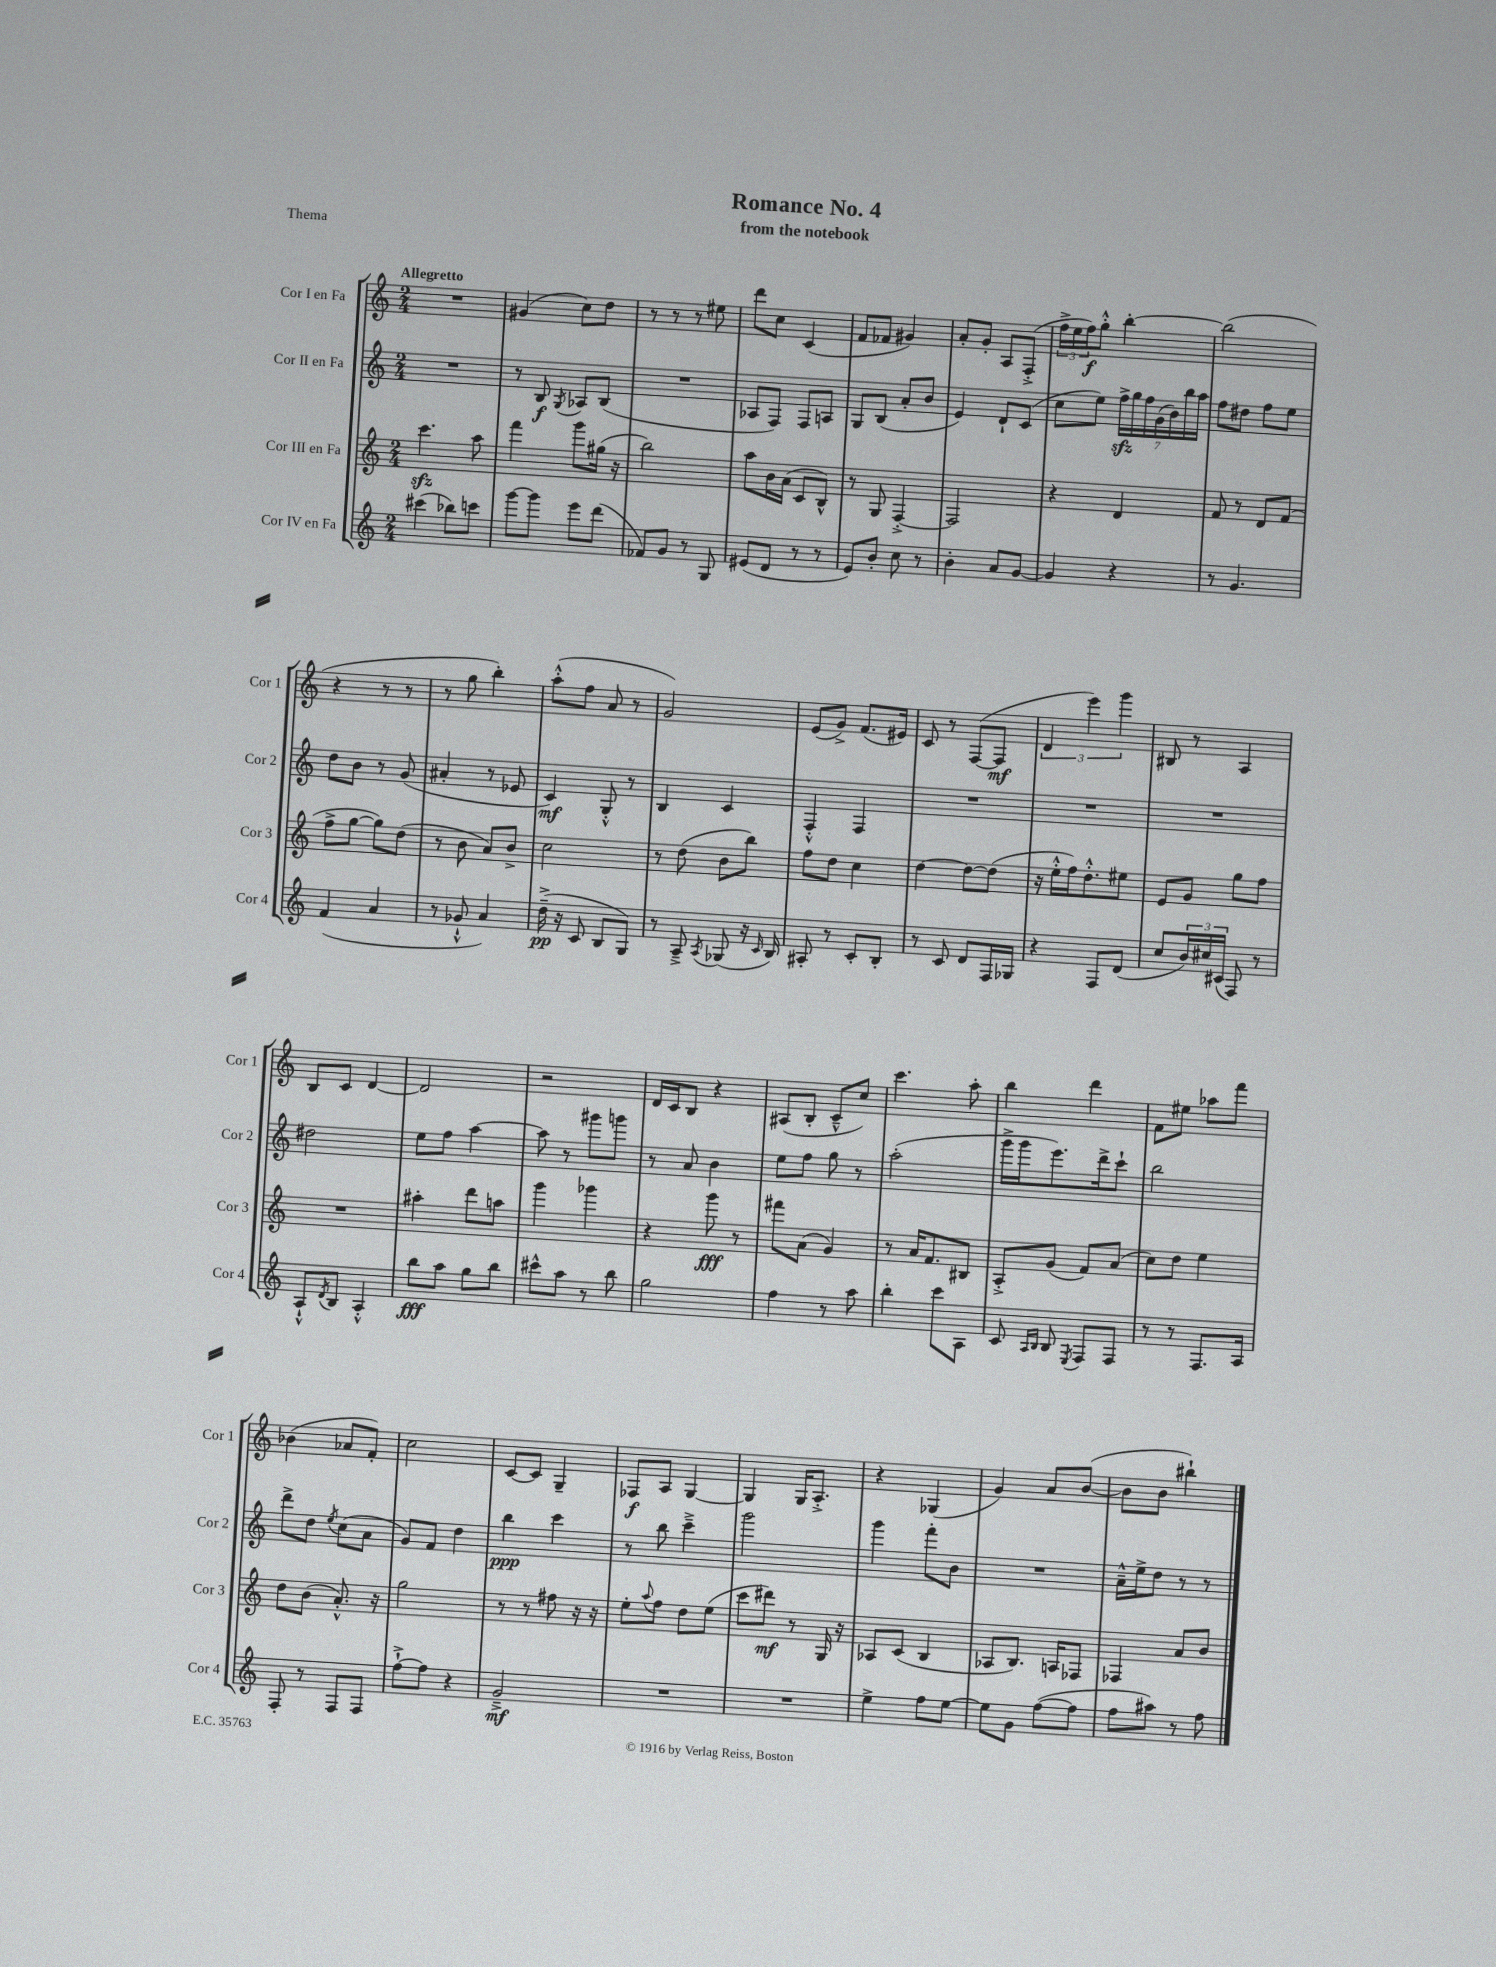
\header { title = "Romance No. 4" subtitle = "from the notebook" piece = "Thema" }
<<
\new StaffGroup <<
\new Staff = "s0" \with { instrumentName = "Cor I en Fa" shortInstrumentName = "Cor 1" } {
    \clef treble \key c \major \numericTimeSignature \time 2/4 \tempo "Allegretto"
    R2 |
    gis'4( c''8) d''8 |
    r8 r8 r8 eis''8 |
    d'''8 c''8 c'4( |
    f'8 fes'8 gis'4) |
    a'8-. g'8-. a8 f8-.->( |
    \tuplet 3/2 { f''16-> e''16 f''16\f) } g''8-.-^ b''4~-. |
    b''2( |
    r4 r8 r8 |
    r8 g''8 b''4-.) |
    a''8-.-^( f''8 a'8 r8 |
    g'2) |
    e'8( g'8->) f'8.( eis'16) |
    c'8 r8 f8~( f8\mf |
    \tuplet 3/2 { d'4 e'''4) g'''4 } |
    bis8 r8 a4 |
    b8 c'8 d'4~ |
    d'2 |
    r2 |
    d'16 c'16 b8 r4 |
    ais8( b8-. c'8---^ c''8) |
    c'''4. a''8-. |
    b''4 d'''4 |
    f'8 eis''8 aes''8 f'''8 |
    bes'4( aes'8 f'8-.) |
    c''2 |
    c'8~ c'8 g4-- |
    fes8\f a8 g4~ |
    g4 g16 a8.-.-> |
    r4 ges4( |
    g'4) a'8 b'8~( |
    b'8 b'8 bis''4-!) \bar "|." |
}
\new Staff = "s1" \with { instrumentName = "Cor II en Fa" shortInstrumentName = "Cor 2" } {
    \clef treble \key c \major \numericTimeSignature \time 2/4
    R2 |
    r8 b8\f \acciaccatura { g8 } aes8 b8( |
    R2 |
    aes8 f8) f8 a8 |
    g8 b8( a'8-. b'8 |
    e'4) d'8-! c'8( |
    c''8 e''8) \tuplet 7/4 { f''16->\sfz g''16 f''16 g'16( b'16) b''16 a''16 } |
    f''8 dis''8 f''8 e''8 |
    d''8 b'8 r8 g'8( |
    ais'4-. r8 ees'8 |
    c'4\mf) g8-.-^ r8 |
    b4 c'4 |
    f4-.-^ f4 |
    R2 |
    R2 |
    R2 |
    dis''2 |
    e''8 f''8 a''4~ |
    a''8 r8 gis'''8 g'''8 |
    r8 a'8 b'4 |
    e''8 f''8 g''8 r8 |
    a''2-.( |
    g'''16-> g'''16 e'''8.) d'''16-> c'''8-! |
    b''2 |
    d'''8-> d''8 \acciaccatura { e''8 } c''8( a'8 |
    g'8) f'8 d''4 |
    b''4\ppp c'''4 |
    r8 b''8 c'''4---> |
    g'''2 |
    g'''4 f'''8-. b'8 |
    R2 |
    a'16---^ e''16-> d''8 r8 r8 \bar "|." |
}
\new Staff = "s2" \with { instrumentName = "Cor III en Fa" shortInstrumentName = "Cor 3" } {
    \clef treble \key c \major \numericTimeSignature \time 2/4
    c'''4.\sfz a''8 |
    f'''4 g'''8 gis''16( r16 |
    b''2) |
    a''8 b'16 a'16( c'8 b8-^) |
    r8 g8 f4~-.-> |
    f2 |
    r4 d'4 |
    f'8 r8 d'8 f'8( |
    f''8-> g''8~ g''8) d''8( |
    r8 b'8 a'8) b'8-> |
    c''2 |
    r8 d''8( b'8 b''8) |
    f''8 d''8 c''4 |
    d''4~ d''8~ d''8( |
    r16 e''16-.-^ f''16) d''8.-.-^ eis''8 |
    e'8 g'8 g''8 f''8 |
    R2 |
    ais''4-. d'''8 a''8 |
    g'''4 ges'''4 |
    r4 g'''8\fff r8 |
    fis'''8 a'8( g'4) |
    r8 a'16 f'8. bis8 |
    a8-.-> g'8( f'8) a'8( |
    c''8) d''8 e''4 |
    d''8 b'8( a'8.-.-^) r16 |
    g''2 |
    r8 r8 fis''8 r16 r16 |
    e''8-. \appoggiatura { a''8 } f''8 d''8 e''8( |
    c'''8 dis'''8\mf) r8 g16 r16 |
    aes8 c'8( b4 |
    aes8 b8.) a16 fes8 |
    fes4 a'8 b'8 \bar "|." |
}
\new Staff = "s3" \with { instrumentName = "Cor IV en Fa" shortInstrumentName = "Cor 4" } {
    \clef treble \key c \major \numericTimeSignature \time 2/4
    cis'''4( bes''8) c'''8 |
    g'''8~ g'''8 e'''8 d'''8( |
    fes'8) g'8 r8 g8 |
    eis'8( d'8 r8 r8 |
    e'8) b'8-. c''8 r8 |
    b'4-. a'8 g'8~ |
    g'4 r4 |
    r8 g'4. |
    f'4( a'4 |
    r8 ges'8-!-^ a'4) |
    d''16--->\pp( r16 c'8 b8 g8) |
    r8 a8---> \acciaccatura { a8 } ges8( r16 \grace { c'16 } b16) |
    ais8-. r8 c'8-. b8-. |
    r8 c'8 d'8 f16 ges16 |
    r4 f8 d'8( |
    c''8 \tuplet 3/2 { b'16) cis''16 cis'16( } f8) r8 |
    a8-!-^ \acciaccatura { d'8 } b8 a4-.-^ |
    b''8\fff a''8 g''8 b''8 |
    cis'''8-^ a''8 r8 b''8 |
    g''2 |
    f''4 r8 a''8 |
    b''4-. c'''8 a8 |
    c'8 \grace { a16 b16 } b8 \acciaccatura { e8 } f8 f8 |
    r8 r8 f8. a16 |
    f8-. r8 f8 f8 |
    f''8~-!-> f''8 r4 |
    g'2--->\mf |
    R2 |
    R2 |
    e''4-> f''8 e''8~ |
    e''8 g'8 f''8~( f''8 |
    f''8 ais''8) r8 f''8 \bar "|." |
}
>>
>>
\layout { \context { \Score \remove "Bar_number_engraver" } }
